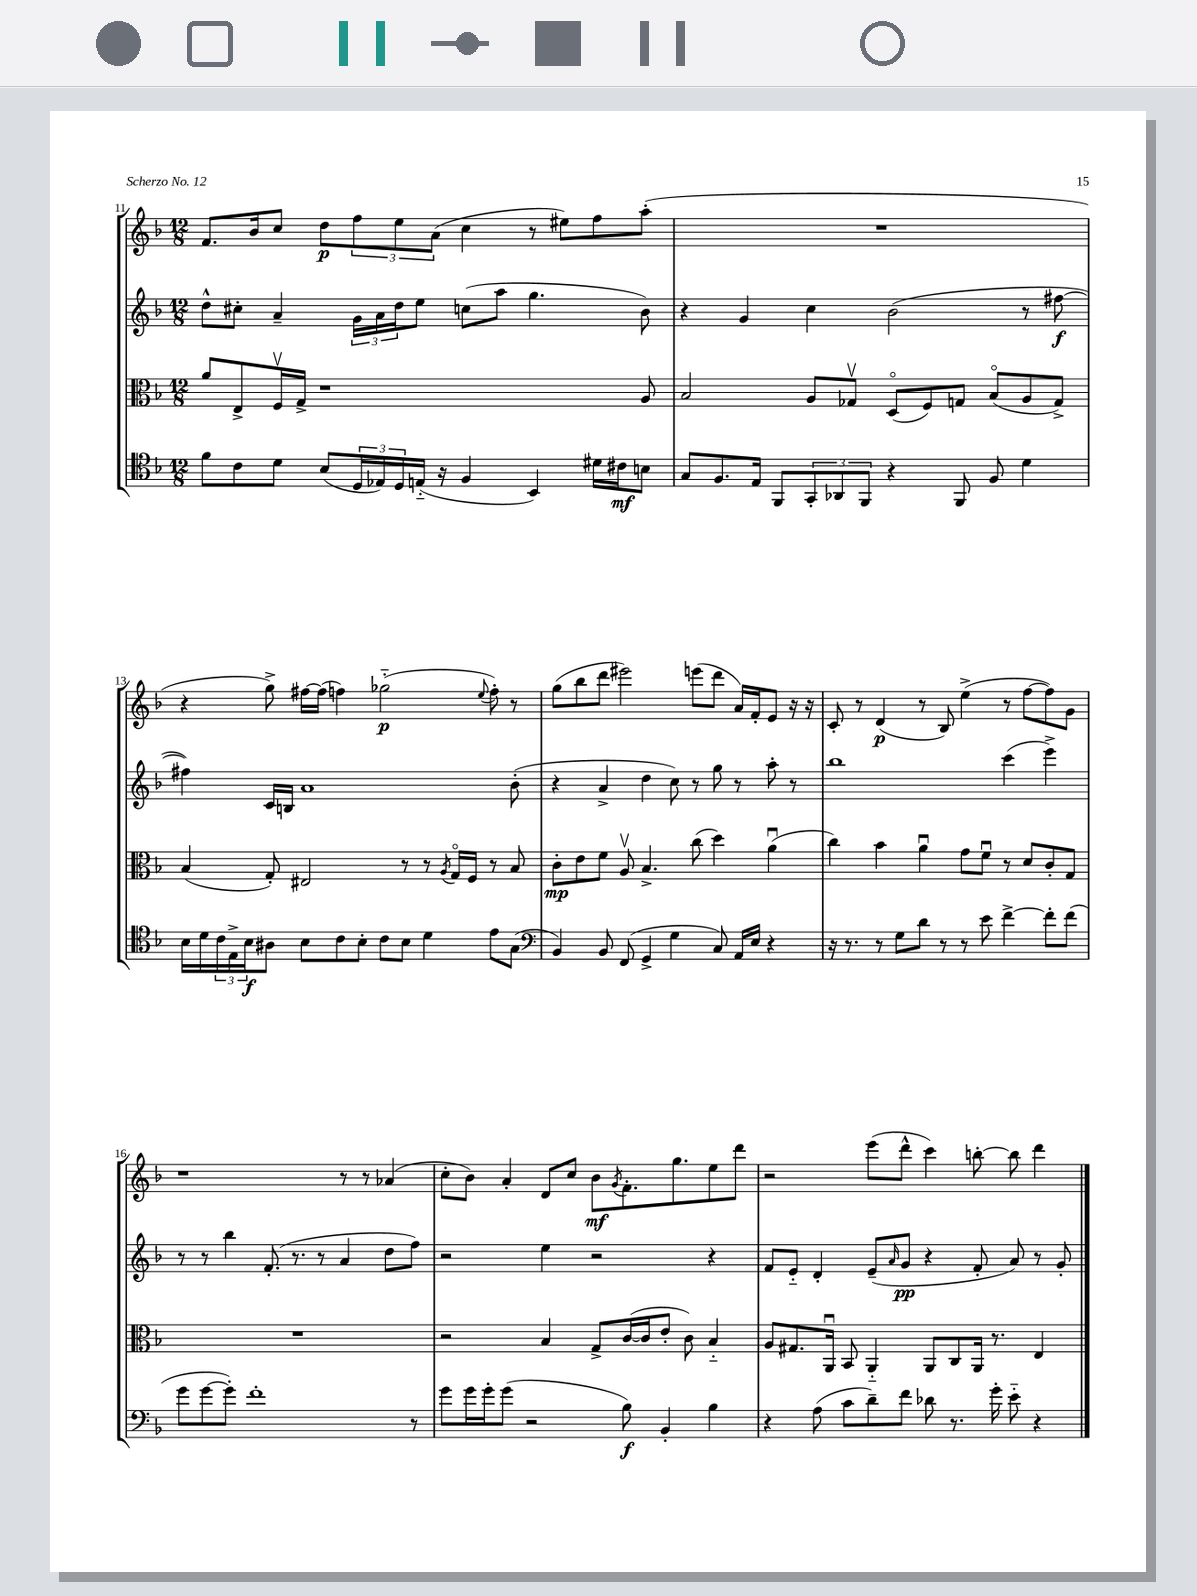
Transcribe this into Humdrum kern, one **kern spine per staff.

**kern	**dynam	**kern	**dynam	**kern	**dynam	**kern	**dynam
*part4	*part4	*part3	*part3	*part2	*part2	*part1	*part1
*staff4	*staff4	*staff3	*staff3	*staff2	*staff2	*staff1	*staff1
*clefC4	*	*clefC3	*	*clefG2	*	*clefG2	*
*k[b-]	*	*k[b-]	*	*k[b-]	*	*k[b-]	*
*M12/8	*	*M12/8	*	*M12/8	*	*M12/8	*
=11	=11	=11	=11	=11	=11	=11	=11
8f\L	.	8a/L	.	8dd^^\L	.	8.f/L	.
8c\	.	8E^/	.	8cc#X'\J	.	.	.
.	.	.	.	.	.	16b-/k	.
8d\J	.	16Fv/L	.	4a~/	.	8cc/J	.
.	.	16G^/JJ	.	.	.	.	.
(8B-/L	.	1r	.	.	.	8dd\L	p
24D/L	.	.	.	24g\LL	.	12ff\	.
24E-X/)	.	.	.	24a\	.	.	.
24D/	.	.	.	24dd\J	.	12ee\	.
(16En/JJ	.	.	.	8ee\J	.	.	.
.	.	.	.	.	.	(12a\J	.
16r	.	.	.	.	.	.	.
4F/	.	.	.	(8ccn\L	.	4cc\	.
.	.	.	.	8aa\J	.	.	.
4BB-/)	.	.	.	4.gg\	.	8r	.
.	.	.	.	.	.	8ee#X\L)	.
16d#X\LL	.	.	.	.	.	8ff\	.
16c#X\J	mf	.	.	.	.	.	.
8Bn\J	.	8A/	.	8b-\)	.	(8aa'\J	.
=12	=12	=12	=12	=12	=12	=12	=12
8G/L	.	2B-/	.	4r	.	1.r	.
8.F/	.	.	.	.	.	.	.
.	.	.	.	4g/	.	.	.
16E/Jk	.	.	.	.	.	.	.
8FF/L	.	.	.	.	.	.	.
12GG'/	.	8A/L	.	4cc\	.	.	.
12AA-X/	.	.	.	.	.	.	.
.	.	8G-Xv/J	.	.	.	.	.
12FF/J	.	.	.	.	.	.	.
4r	.	(8D/L	.	(2b-\	.	.	.
.	.	8F/)	.	.	.	.	.
8FF/	.	8Gn/J	.	.	.	.	.
8F/	.	(8B-/L	.	.	.	.	.
4d\	.	8A/	.	8r	.	.	.
.	.	8G^/J)	.	[8ff#X\	f	.	.
!!LO:LB:g=z
=13	=13	=13	=13	=13	=13	=13	=13
16B-\LL	.	(4B-/	.	4ff#X\])	.	4r	.
16d\	.	.	.	.	.	.	.
24c\	.	.	.	.	.	.	.
24E^\	.	.	.	.	.	.	.
24B-\J	f	.	.	.	.	.	.
8A#X\J	.	8G'/)	.	16c/LL	.	8gg^\)	.
.	.	.	.	16Bn/JJ	.	.	.
8B-\L	.	2E#X/	.	1a	.	[16ff#X\LL	.
.	.	.	.	.	.	(16ff#\JJ]	.
8c\	.	.	.	.	.	4ffn\)	.
8B-'\J	.	.	.	.	.	.	.
8c\L	.	.	.	.	.	(2gg-X\	p
8B-\J	.	8r	.	.	.	.	.
4d\	.	8r	.	.	.	.	.
.	.	8qA/	.	.	.	.	.
.	.	16G/LL	.	.	.	.	.
.	.	16F/JJ	.	.	.	.	.
.	.	.	.	.	.	8qqee/	.
8e\L	.	8r	.	.	.	8ff'\)	.
(8G\J	.	8B-/	.	(8b-'\	.	8r	.
=14	=14	=14	=14	=14	=14	=14	=14
*clefF4	*	*	*	*	*	*	*
4BB-/)	.	8c'\L	mp	4r	.	(8gg\L	.
.	.	8e\	.	.	.	8bb-\	.
8BB-/	.	8f\J	.	4a^/	.	8ddd\J	.
(8FF/	.	8Av/	.	.	.	2eee#X\)	.
4GG^/	.	4.B-^/	.	4dd\	.	.	.
4G\	.	.	.	8cc\)	.	.	.
.	.	(8cc\	.	8r	.	(8eeen\L	.
8C/)	.	4dd\)	.	8gg\	.	8ddd\J	.
16AA/LL	.	.	.	8r	.	16a/LL)	.
16E/JJ	.	.	.	.	.	16f'/J	.
4r	.	(4au\	.	8aa'\	.	8e/J	.
.	.	.	.	8r	.	16r	.
.	.	.	.	.	.	16r	.
=15	=15	=15	=15	=15	=15	=15	=15
16r	.	4cc\)	.	1bb-	.	8c'/	.
8.r	.	.	.	.	.	.	.
.	.	.	.	.	.	8r	.
8r	.	4b-\	.	.	.	(4d/	p
8G\L	.	.	.	.	.	.	.
8d\J	.	4au\	.	.	.	8r	.
8r	.	.	.	.	.	8B-/)	.
8r	.	8g\L	.	.	.	(4ee^\	.
8e\	.	8fu\J	.	.	.	.	.
[4f^\	.	8r	.	(4ccc\	.	8r	.
.	.	8d/L	.	.	.	[8ff\L	.
8f'\L]	.	8c'/	.	4eee^\)	.	8ff\])	.
(8f\J	.	8G/J	.	.	.	8g\J	.
!!LO:LB:g=z
=16	=16	=16	=16	=16	=16	=16	=16
8g\L	.	1.r	.	8r	.	1r	.
[8g\	.	.	.	8r	.	.	.
8g'\J])	.	.	.	4bb-\	.	.	.
1f'	.	.	.	.	.	.	.
.	.	.	.	(8.f'/	.	.	.
.	.	.	.	8.r	.	.	.
.	.	.	.	8r	.	.	.
.	.	.	.	4a/	.	8r	.
.	.	.	.	.	.	8r	.
.	.	.	.	8dd\L	.	(4a-X/	.
8r	.	.	.	8ff\J)	.	.	.
=17	=17	=17	=17	=17	=17	=17	=17
8g\L	.	2r	.	2r	.	8cc'\L	.
16g\L	.	.	.	.	.	8b-\J)	.
16g'\J	.	.	.	.	.	.	.
(8g\J	.	.	.	.	.	4a'/	.
2r	.	.	.	.	.	.	.
.	.	4B-/	.	4ee\	.	8d/L	.
.	.	.	.	.	.	8cc/J	.
.	.	8G^/L	.	2r	.	8b-\L	mf
.	.	.	.	.	.	8qg/	.
8B-\)	f	([16c/L	.	.	.	8.f'\	.
.	.	16c/J]	.	.	.	.	.
4BB-'/	.	8e'/J	.	.	.	.	.
.	.	.	.	.	.	8.gg\	.
.	.	8c\)	.	.	.	.	.
4B-\	.	4B-/	.	4r	.	8ee\	.
.	.	.	.	.	.	8ddd\J	.
=18	=18	=18	=18	=18	=18	=18	=18
4r	.	8A/L	.	8f/L	.	2r	.
.	.	8.G#X/	.	8e/J	.	.	.
(8A\	.	.	.	4d'/	.	.	.
.	.	16AAu/Jk	.	.	.	.	.
8c\L	.	8BB-/	.	.	.	.	.
8d~\)	.	4AA/	.	(8e~/L	.	(8eee\L	.
.	.	.	.	16qqa/	.	.	.
8f\J	.	.	.	8g/J	pp	8ddd^^\J	.
8d-X\	.	8AA/L	.	4r	.	4ccc\)	.
8.r	.	8C/	.	.	.	.	.
.	.	16AA/Jk	.	8f'/	.	[8bbn'\	.
16g'\	.	8.r	.	.	.	.	.
8e\	.	.	.	8a/)	.	8bb\]	.
4r	.	4E/	.	8r	.	4ddd\	.
.	.	.	.	8g'/	.	.	.
==	==	==	==	==	==	==	==
*-	*-	*-	*-	*-	*-	*-	*-
